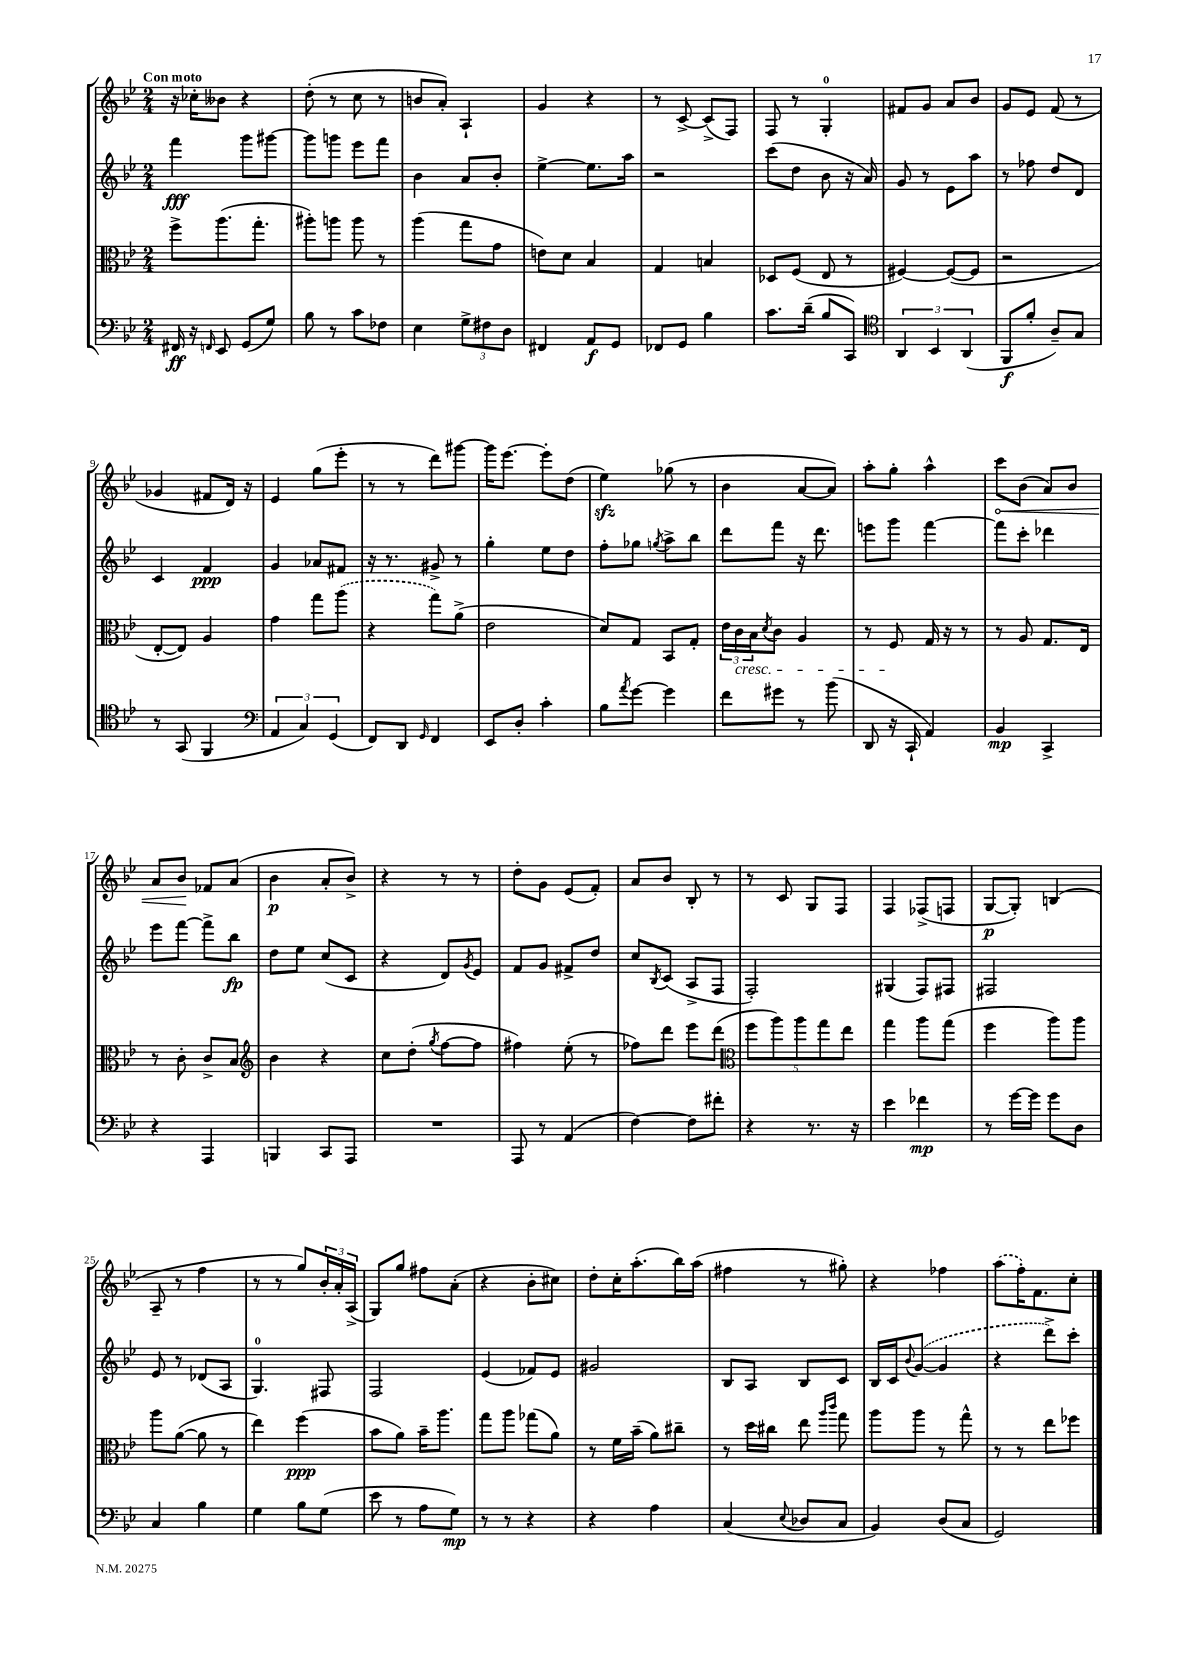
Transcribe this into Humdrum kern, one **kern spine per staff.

**kern	**kern	**kern	**kern
*staff4	*staff3	*staff2	*staff1
*clefF4	*clefC3	*clefG2	*clefG2
*k[b-e-]	*k[b-e-]	*k[b-e-]	*k[b-e-]
*M2/4	*M2/4	*M2/4	*M2/4
16FF#/	8ff^\L	4fff\	16r
16r	.	.	16cc-'\LK
16qqFF/	.	.	.
8EE-/	(8.aa\	.	8b--\J
(8GG/L	.	8ggg\L	4r
.	8.gg'\J	.	.
8G/J)	.	[8ggg#\J	.
=	=	=	=
8B-\	8aa#'\L)	8ggg#\]L	(8dd'\
8r	8aa\J	8ggg\J	8r
8c\L	8aa\	8eee-\L	8cc\
8F-\J	8r	8fff\J	8r
=	=	=	=
4E-\	(4aa\	4b-\	8b/L
.	.	.	8a'/J)
12G^\L	8gg\L	8a/L	4A`/
12F#\	.	.	.
.	8g\J	8b-'/J	.
12D\J	.	.	.
=	=	=	=
4FF#/	8e\L)	[4ee-^\	4g/
.	8d\J	.	.
8AA/L	4B-/	8.ee-\]L	4r
8GG/J	.	.	.
.	.	16aa\Jk	.
=	=	=	=
8FF-/L	4G/	2r	8r
8GG/J	.	.	[8c^/
4B-\	4B/	.	(8c^/]L
.	.	.	8F/J)
=	=	=	=
8.c\L	8D-/L	(8ccc\L	8F/
.	(8F/J	8dd\J	8r
(16d~\Jk	.	.	.
8B-/L	8E-/	8b-\	4G'/
8CC/J)	8r	16r	.
.	.	16a/)	.
=	=	=	=
*clefC4	*	*	*
6AA/	[4F#/)	8g/	8f#/L
.	.	8r	8g/J
6BB-/	.	.	.
.	(8F#/_L	8e-\L	8a/L
(6AA/	.	.	.
.	8F#/]J	8aa\J	8b-/J
=	=	=	=
8FF/L	2r	8r	8g/L
8f'/J	.	8ff-\	8e-/J
8A~/L)	.	8dd/L	(8f/
8G/J	.	8d/J	8r
=	=	=	=
8r	[8E-'/L	4c/	4g-/
(8GG/	8E-/]J)	.	.
4FF/	4A/	4f/	8f#/L
.	.	.	16d/Jk)
.	.	.	16r
=	=	=	=
*clefF4	*	*	*
6AA/	4g\	4g/	4e-/
6C/)	.	.	.
.	8gg\L	8a-/L	(8gg\L
(6GG/	.	.	.
.	(8aa\J	8f#/J	8eee-'\J
=	=	=	=
8FF/L)	4r	16r	8r
.	.	8.r	.
8DD/J	.	.	8r
16qqGG/	.	.	.
4FF/	8gg\L)	8g#^/	8ddd\L)
.	(8a^\J	8r	[8ggg#\J
=	=	=	=
8EE-/L	2e-\	4gg'\	16ggg#\]LK
.	.	.	[8.eee-\J
8D'/J	.	.	.
4c'\	.	8ee-\L	8eee-'\]L
.	.	8dd\J	(8dd\J
=	=	=	=
8B-\L	8d/L)	8ff'\L	4ee-\)
8qa/	.	.	.
[8g\J	8G/J	8gg-\J	.
.	.	8qgg/	.
4g\]	8BB-/L	8aa^\L	(8gg-\
.	8G'/J	8bb-\J	8r
=	=	=	=
8f\L	24e-\LL	8ddd\L	4b-\
.	24c\	.	.
.	24B-\J	.	.
.	8qd/	.	.
8g#\J	8c\J	8fff\J	.
8r	4A/	16r	[8a/L
.	.	8.ddd\	.
(8b-\	.	.	8a/]J)
=	=	=	=
8DD/	8r	8eee\L	8aa'\L
16r	8F/	8ggg\J	8gg'\J
16CC`/	.	.	.
4AA/)	16G/	[4fff\	4aa^^\
.	16r	.	.
.	8r	.	.
=	=	=	=
4BB-/	8r	8fff\]L	8ccc\L
.	8A/	8ccc'\J	(8b-\J
4CC^/	8.G/L	4ddd-\	8a/L)
.	.	.	8b-/J
.	16E-/Jk	.	.
=	=	=	=
4r	8r	8eee-\L	8a/L
.	8c'\	[8fff\J	8b-/J
4AAA/	8c^/L	8fff^\]L	8f-/L
.	8B-/J	8bb-\J	(8a/J
=	=	=	=
*	*clefG2	*	*
4BBB/	4b-\	8dd\L	4b-\
.	.	8ee-\J	.
8CC/L	4r	(8cc/L	8a'/L
8AAA/J	.	8c/J	8b-^/J)
=	=	=	=
2r	8cc\L	4r	4r
.	(8dd'\J	.	.
.	8qgg/	.	.
.	[8ff\L	8d/L)	8r
.	.	8qg/	.
.	8ff\]J	8e-/J	8r
=	=	=	=
8AAA/	4ff#\)	8f/L	8dd'\L
8r	.	8g/J	8g\J
(4AA/	(8ee-'\	8f#^/L	(8e-/L
.	8r	8dd/J	8f'/J)
=	=	=	=
[4F\)	8ff-\L)	8cc/L	8a/L
.	.	8qB-/	.
.	8ddd\J	(8c/J	8b-/J
8F\]L	8eee-\L	8A^/L	8B-'/
8f#'\J	(8ddd\J	8F/J	8r
=	=	=	=
*	*clefC3	*	*
4r	10ff\L	2F'/)	8r
.	10aa\)	.	.
.	.	.	8c/
.	10aa\	.	.
8.r	.	.	8G/L
.	10gg\	.	.
.	.	.	8F/J
.	10ee-\J	.	.
16r	.	.	.
=	=	=	=
4e-\	4gg\	(4G#/	4F/
4f-\	8aa\L	8F/L)	(8F-^/L
.	(8gg\J	8F#/J	8F/J
=	=	=	=
8r	4ff\	2F#/	[8G/L
[16g\LL	.	.	8G'/]J)
16g\]JJ	.	.	.
8g\L	8aa\L)	.	(4B/
8D\J	8aa\J	.	.
=	=	=	=
4C/	8aa\L	8e-/	8A~/
.	([8a\J	8r	8r
4B-\	8a\]	(8d-/L	4ff\
.	8r	8A/J	.
=	=	=	=
4G\	4ee-\)	4.G/)	8r
.	.	.	8r
8B-\L	(4ff\	.	8gg/L)
(8G\J	.	8F#/	24b-'/L
.	.	.	24a'/
.	.	.	(24A^/JJ
=	=	=	=
8e-\	8b-\L	2F/	8G/L)
8r	8a\J)	.	8gg/J
8A\L	16b-~\LK	.	8ff#\L
.	8.aa\J	.	.
8G\J)	.	.	(8a'\J
=	=	=	=
8r	8gg\L	(4e-/	4r
8r	8aa\J	.	.
4r	(8gg-\L	8f-/L)	8b-'\L
.	8a\J)	8e-/J	8cc#\J)
=	=	=	=
4r	8r	2g#/	8dd'\L
.	16f\LL	.	16cc'\K
.	(16b-~\JJ	.	(8.aa'\
4A\	8a\L)	.	.
.	8cc#~\J	.	16bb-\L)
.	.	.	(16aa\JJ
=	=	=	=
(4C/	8r	8B-/L	4ff#\
.	16dd\LL	8A/J	.
.	16cc#\JJ	.	.
8qqE-/	.	.	.
8D-/L	8ee-\	8B-/L	8r
.	16qqaa/LL	.	.
.	16qqccc/JJ	.	.
8C/J	8gg\	8c/J	8gg#'\)
=	=	=	=
4BB-/)	8aa\L	16B-/LL	4r
.	.	16c/J	.
.	.	8qqb-/	.
.	8aa\J	([8g/J	.
(8D/L	8r	4g/]	4ff-\
8C/J	8gg^^\	.	.
=	=	=	=
2GG/)	8r	4r	(8aa\L
.	8r	.	16ff'\K)
.	.	.	8.f\
.	8ee-\L	8ddd^\L)	.
.	8ff-\J	8ccc'\J	8cc'\J
==	==	==	==
*-	*-	*-	*-
